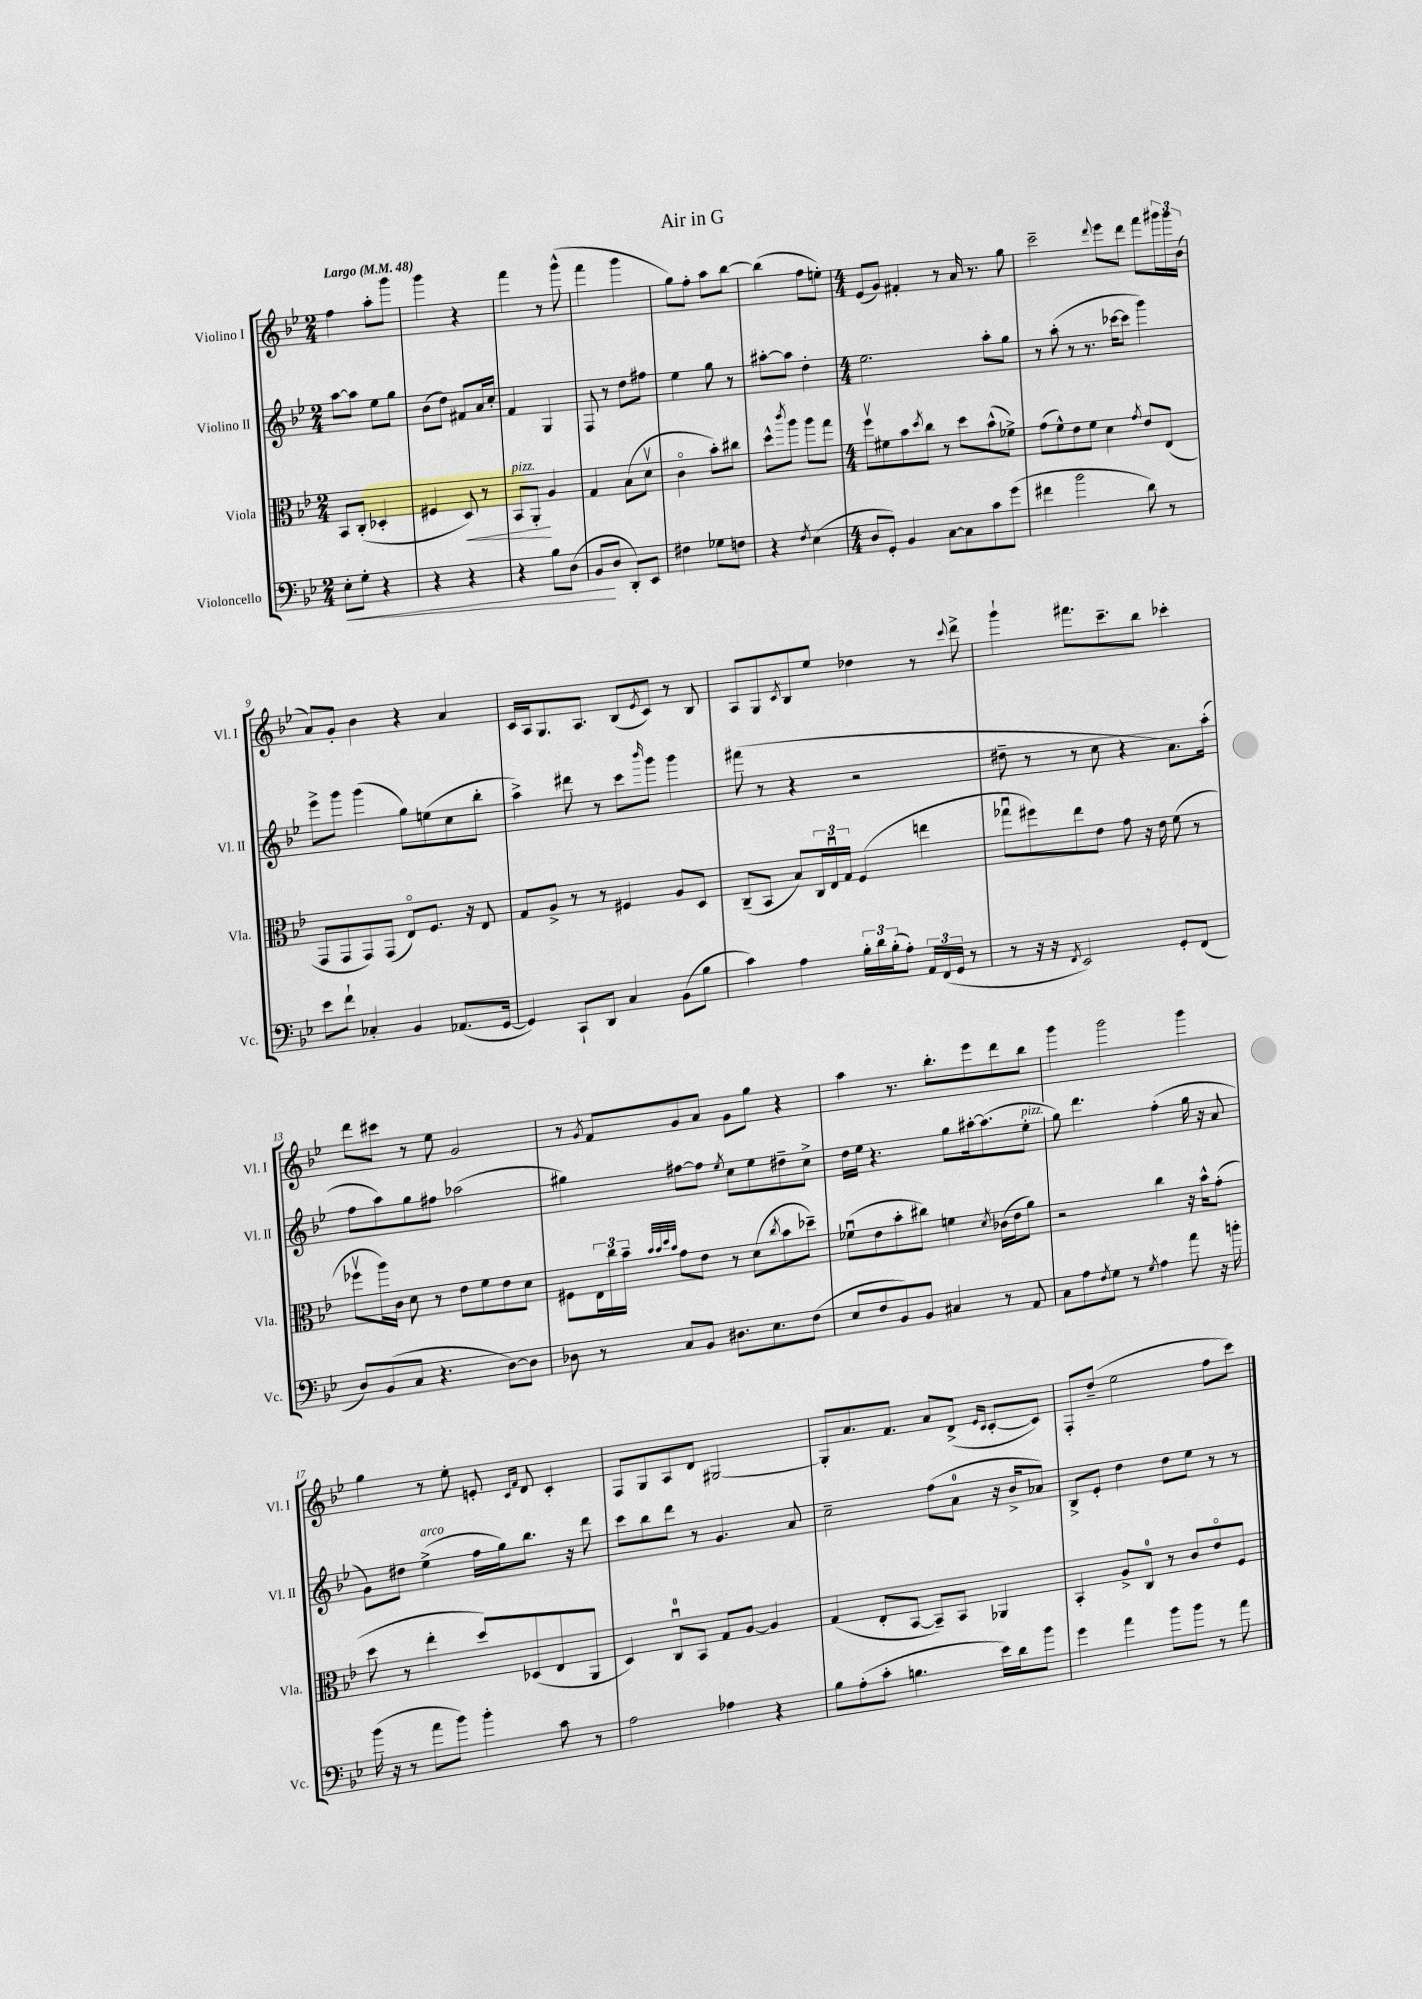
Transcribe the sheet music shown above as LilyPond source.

\header { title = "Air in G" }
<<
\new StaffGroup <<
\new Staff = "s0" \with { instrumentName = "Violino I" shortInstrumentName = "Vl. I" } {
    \clef treble \key bes \major \numericTimeSignature \time 2/4 \tempo "Largo" 4 = 48
    f''4 a''8-. g'''8 |
    g'''4 r4 |
    f'''4 r8 g'''8-^( |
    f'''4 g'''4 |
    g''8) f''8-. a''8 bes''8~ |
    bes''4( f''8 e''8-.) |
    \numericTimeSignature \time 4/4 ees'8( g'8) fis'4-. r8 a'16 r8. g''8 |
    c'''2-- \appoggiatura { d'''8 } ees'''8 d'''8 f'''8 \tuplet 3/2 { gis'''16 gis'''16 bes'16( } |
    a'8) g'8-. bes'4 r4 a'4 |
    c'16 a16 g8. a8. bes8( \acciaccatura { ees'8 } c'8) r8 bes8 |
    a8 g8 \acciaccatura { c'8 } bes8 ees''8 des''4 r8 \appoggiatura { c'''8 } d'''8-> |
    g'''4-! fis'''8. c'''8.-- bes''8 ces'''4-. |
    d'''8 cis'''8 r8 ees''8 g'2 |
    r8 \acciaccatura { g'8 } f'8 g'8 a'8 g'8 g''8 r4 |
    a''4 r8. bes''8.-. ees'''8 d'''8 bes''8 |
    g'''4 g'''2 g'''4 |
    g''4 r8 ees''8-. e'8-. \grace { c'16 f'16 } d'8 c'4-. |
    f8 g8 a8 d'8 gis2~ |
    gis8-. a'8. f'8. a'8 d'8->( \grace { ees'16 c'16 } c'8~-. c'8) |
    f8-. d''8--( ees''2 f''8 c'''8) \bar "|." |
}
\new Staff = "s1" \with { instrumentName = "Violino II" shortInstrumentName = "Vl. II" } {
    \clef treble \key bes \major \numericTimeSignature \time 2/4
    a''8~ a''8 ees''8 g''8 |
    bes'8( d''8) fis'8 a'16 c''16-. |
    f'4 g4 |
    f8 r8 d''8 fis''8 |
    ees''4 g''8 r8 |
    ais''8~-. ais''8 d''4-. |
    \numericTimeSignature \time 4/4 ees''2. a''8-. g''8 |
    r8 a''8-.( r8 r8. ces'''16~ ces'''8 g'''4) |
    ees'''8-> g'''8 g'''4( g''8) e''8( c''8 bes''8-. |
    a''4->) dis'''8 r8 c'''8 \grace { bes'''16 } g'''8 g'''4 |
    fis'''8( r8 r4 r2 |
    dis''8-- r8 r8 c''8 r4 a'8.) a''16-.( |
    f''8 a''8) g''8 fis''8 aes''2( |
    gis''4) fis''8~ fis''8 \acciaccatura { ees''8 } c''8 ees''8 dis''8-- c''8-> |
    d''16 ees''16 r4. g''8 ais''16~-. ais''8.( ees''8-.^\markup { \italic "pizz." } |
    g''8) d'''4. f''4-.( g''16 r16 a'8 |
    g'8) dis''8 ees''4->^\markup { \italic "arco" }( f''16 g''16) bes''8. r16 d'''8 |
    c'''8 bes''8 d'''8 r8 g'4. a'8 |
    c''2-- f''8( a'8-0 r16 bes'16-> aes'8) |
    bes8-> ees'8-. d''4 d''8 ees''8 r8 r8 \bar "|." |
}
\new Staff = "s2" \with { instrumentName = "Viola" shortInstrumentName = "Vla." } {
    \clef alto \key bes \major \numericTimeSignature \time 2/4
    bes,8 c8-.( des4-. |
    fis4 d8\<) r8 |
    bes,8^\markup { \italic "pizz." } a,8-.\! a4 |
    g4 bes8( d'8\upbow |
    c'4\flageolet bes'8-.) cis''8 |
    d''8-^ \acciaccatura { c'''8 } a''8 a''8 g''8 |
    \numericTimeSignature \time 4/4 f''8\upbow fis'8 bes'8 \acciaccatura { d''8 } c''8 r8 d''8 bes'8-^( fes'8->) |
    g'8( f'8-^) ees'8 f'8 d'4 \acciaccatura { g'8 } ees'8 ees8( |
    g,8 g,8 g,8) g,8( ees8\flageolet) f8. r16 ees8 |
    g8 a8-> r8 r8 fis4 a8 d8 |
    c8--( bes,8 bes8) \tuplet 3/2 { c16 ees16\downbow g16 } f4( e''4 |
    ges''8\downbow fis''8) ees''8 ees'8 g'8 r16 ees'16 f'8( r8 |
    fes''8\upbow a''16) c'16 d'8 r8 ees'8 f'8 ees'8 d'8 |
    fis8 \tuplet 3/2 { ees16 c''16 bes'16-- } \grace { bes'32 bes'32 d''32 bes'32 } g'8 ees'8 r8 d'8( \acciaccatura { c''8 } bes'8 des''8--) |
    fes'8\downbow( ees'8 bes'8-. cis''8) f'4 \acciaccatura { d'8 } ces'16( ees'16 a'8) |
    r2 c''4 r16 bes'16-^ g'8-.( |
    d''8 r8 ees''4-. d''8) des8( ees8 a,8 |
    d4) c8-0\downbow bes,8 g8 a8~ a4 |
    g4( ees8-. bes,8~ bes,8--) bes,8 aes,4 |
    bes,4-. a8-> c8-0 r8 c'8 ees'8\flageolet f8 \bar "|." |
}
\new Staff = "s3" \with { instrumentName = "Violoncello" shortInstrumentName = "Vc." } {
    \clef bass \key bes \major \numericTimeSignature \time 2/4
    ees8-.\< g8-. r4 |
    r4 r4 |
    r4 bes8 d8( |
    bes,8\! d8 d,8-.) ees,8 |
    fis4 ges8 f8 |
    r4 \acciaccatura { f8 } ees4( |
    \numericTimeSignature \time 4/4 d8 g,8-.) bes,4 c8~ c8 c'8 g'8( |
    fis'4 bes'2 d'8) r8 |
    ees'8 f'8-! ces4-. bes,4 aes,8.( g,16~ |
    g,4) c,8-! d,8 c4 bes,8( bes8 |
    c'4) a4 \tuplet 3/2 { bes16-. d'16 bes16-.( } a8-.) \tuplet 3/2 { a,16 f,16( g,16 } r8 |
    r8 r16 r16 \acciaccatura { f,8 } ees,2) g,8-. f,8( |
    d8) bes,8( c8 r4. d8~) d8 |
    des8 r8 c8 bes,8 dis8. ees8. f8( |
    ees8 f8 bes,8) bes,8 cis4 r8 a,8 |
    c8 a8 \acciaccatura { f8 } g8 r8 \acciaccatura { g8 } a4 a'8 r16 b'16-. |
    bes'16( r16 r8 a'8 bes'8) bes'4-. c'8 r8 |
    a2 aes4 r4 |
    bes8 a8-.( c'8-. b4. ees'16) d'16 bes'8 |
    g'4 a'4 bes'8 bes'8 r8 a'8 \bar "|." |
}
>>
>>
